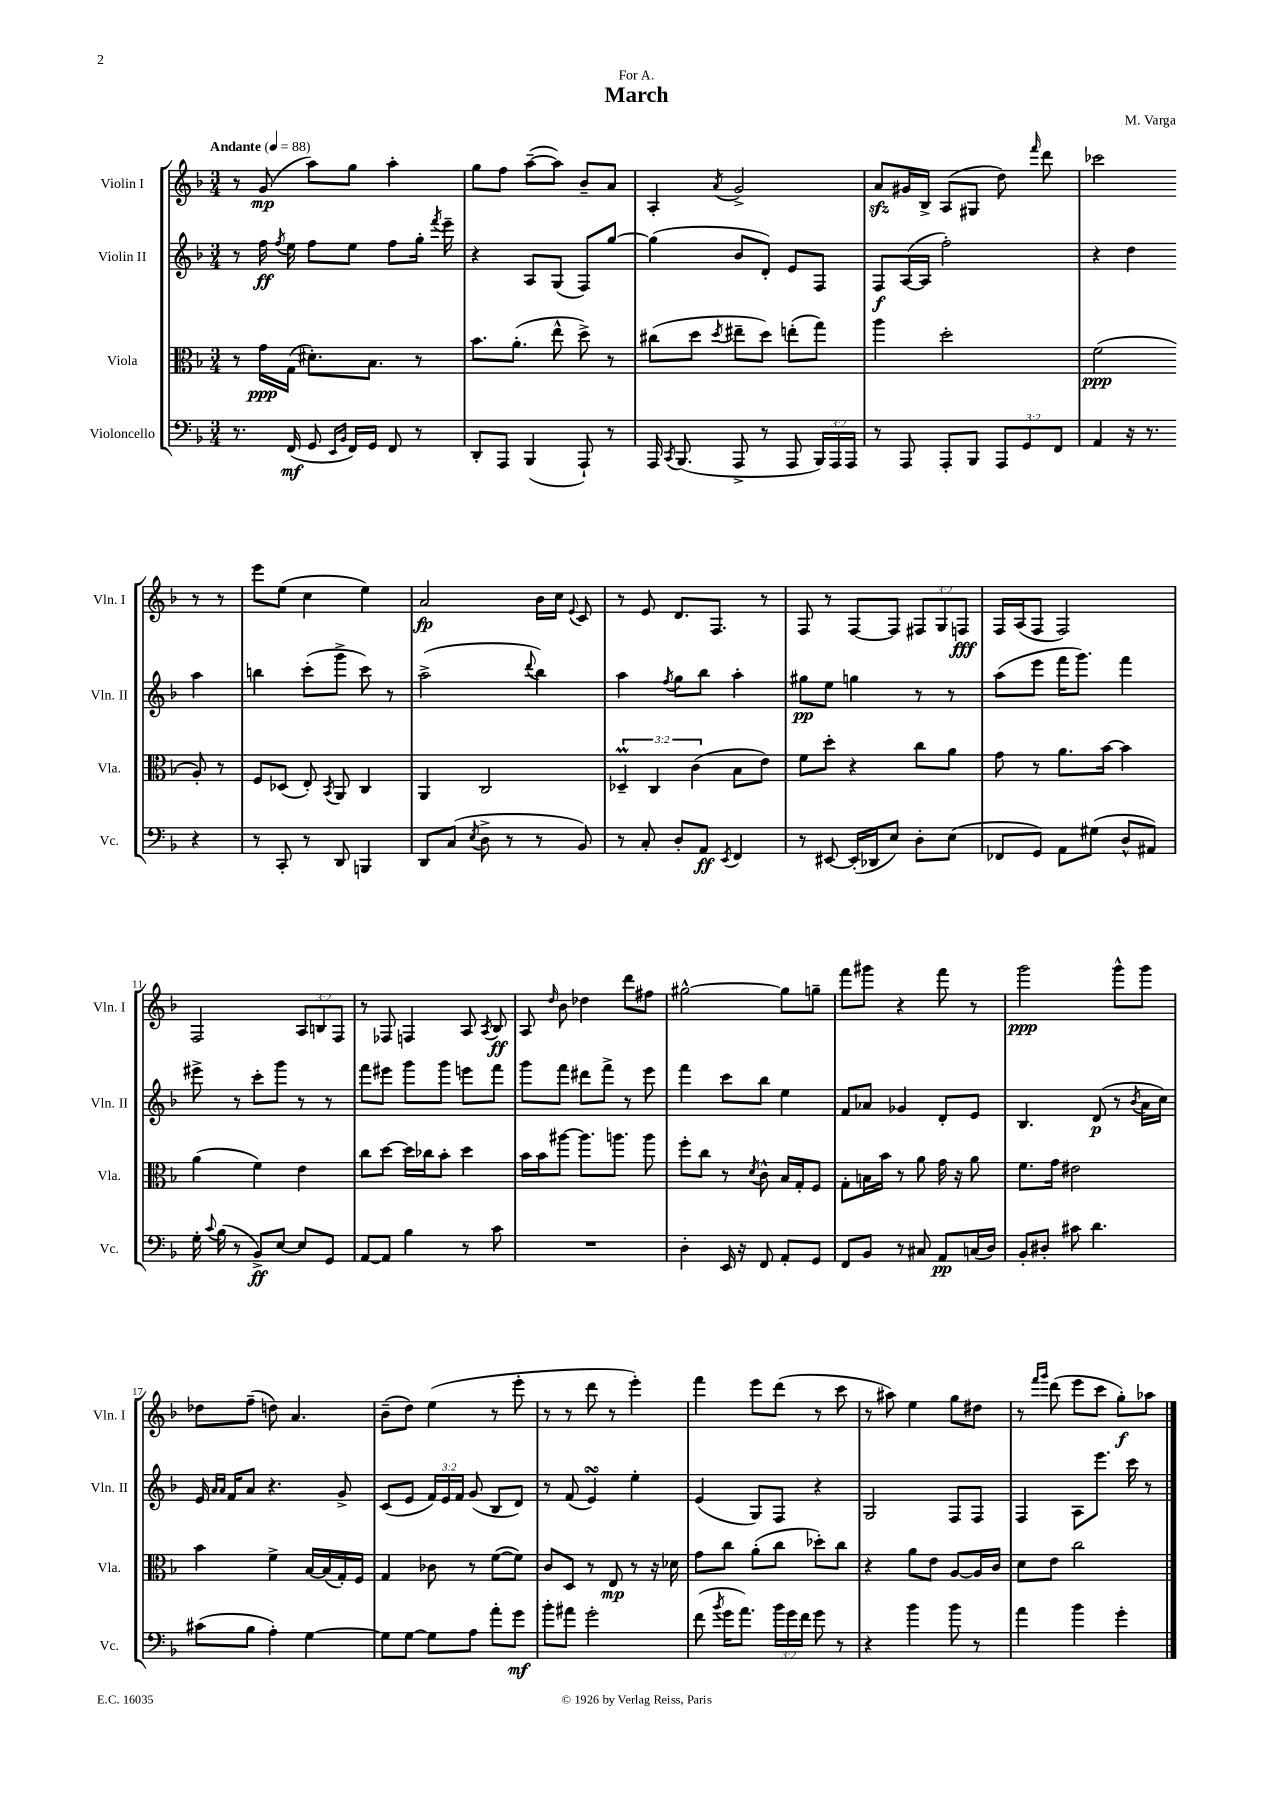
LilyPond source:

\header { title = "March" composer = "M. Varga" dedication = "For A." }
<<
\new StaffGroup <<
\new Staff = "s0" \with { instrumentName = "Violin I" shortInstrumentName = "Vln. I" } {
    \clef treble \key f \major \numericTimeSignature \time 3/4 \override Staff.TupletNumber.text = #tuplet-number::calc-fraction-text \tempo "Andante" 4 = 88
    \autoBeamOff r8 g'8\mp( a''8[) g''8] a''4-. |
    g''8[ f''8] a''8[~--( a''8]) bes'8[-- a'8] |
    a4-. \acciaccatura { a'8 } g'2-> |
    a'8[\sfz gis'16 bes16]-> a8[( gis8] d''8) \grace { f'''16 } d'''8 |
    ces'''2 r8 r8 |
    e'''8[ e''8]( c''4 e''4) |
    a'2\fp bes'16[ c''16] \appoggiatura { e'8 } c'8 |
    r8 e'8 d'8.[ f8.] r8 |
    f8 r8 f8[~ f8] \tuplet 3/2 { fis8[ g8 f8]\fff } |
    f16[ a16( f8] f2) |
    f2 \tuplet 3/2 { a8[ b8 f8] } |
    r8 fes8 f4 a8 \acciaccatura { a8 } bes8\ff |
    a8 \grace { d''16 } bes'8 des''4 d'''8[ fis''8] |
    gis''2~-^ gis''8[ g''8]-- |
    f'''8[ gis'''8] r4 f'''8 r8 |
    g'''2\ppp g'''8[-^ g'''8] |
    des''8[ f''8]--( d''8) a'4. |
    bes'8[--( d''8]) e''4( r8 e'''8-. |
    r8 r8 d'''8 r8 e'''4-.) |
    f'''4 e'''8[ d'''8]( r8 c'''8 |
    r8 ais''8) e''4 g''8[ dis''8] |
    r8 \grace { f'''16[ g'''16] } d'''8( e'''8[ c'''8] g''8[-.\f) aes''8] \bar "|." |
}
\new Staff = "s1" \with { instrumentName = "Violin II" shortInstrumentName = "Vln. II" } {
    \clef treble \key f \major \numericTimeSignature \time 3/4 \override Staff.TupletNumber.text = #tuplet-number::calc-fraction-text
    \autoBeamOff r8 f''16\ff \acciaccatura { f''8 } e''16 f''8[ e''8] f''8[ g''16]-. \acciaccatura { f'''8 } e'''16-- |
    r4 a8[ g8]( f8[) g''8]~ |
    g''4( bes'8[ d'8]-.) e'8[ f8] |
    f8[\f a16~( a16] f''2-.) |
    r4 d''4 a''4 |
    b''4 c'''8[-.( g'''8]-> c'''8) r8 |
    a''2->( \appoggiatura { d'''8 } bes''4) |
    a''4 \acciaccatura { f''8 } g''8[ bes''8] a''4-. |
    gis''8[\pp e''8] g''4 r8 r8 |
    a''8[( e'''8] f'''16[ g'''8.]) f'''4 |
    eis'''8-> r8 c'''8[-. g'''8] r8 r8 |
    f'''8[ eis'''8] g'''8[ g'''8] e'''8[ f'''8] |
    g'''8[ f'''8] dis'''8[ f'''8]-> r8 e'''8 |
    f'''4 c'''8[ bes''8] e''4 |
    f'8[ aes'8] ges'4 d'8[-. e'8] |
    bes4. d'8\p( r8 \acciaccatura { bes'8 } a'16[ c''16]) |
    e'16 \grace { a'16[ a'16] } f'16[ a'8] r4. g'8-> |
    c'8[( e'8] \tuplet 3/2 { f'16[) e'16 f'16] } g'8( bes8[ d'8]) |
    r8 f'8( e'4\turn) e''4-. |
    e'4( g8[) f8] r4 |
    g2 f8[ f8] |
    f4 a8[ e'''8.] c'''16 r8 \bar "|." |
}
\new Staff = "s2" \with { instrumentName = "Viola" shortInstrumentName = "Vla." } {
    \clef alto \key f \major \numericTimeSignature \time 3/4 \override Staff.TupletNumber.text = #tuplet-number::calc-fraction-text
    \autoBeamOff r8 g'16[\ppp g16]( dis'8.[-.) bes8.] r8 |
    bes'8.[ a'8.]-.( e''8-^ d''8->) r8 |
    cis''8[( d''8] \acciaccatura { d''8 } eis''8[-- d''8]) e''8[-.( g''8]) |
    a''4 d''2-. |
    f'2\ppp( a8-.) r8 |
    f8[ des8]( e8-.) \acciaccatura { bes,8 } a,8 c4 |
    a,4 c2 |
    \tuplet 3/2 { des4--\prall c4 c'4( } bes8[ e'8]) |
    f'8[ d''8]-. r4 c''8[ a'8] |
    g'8 r8 a'8.[ bes'16]~ bes'4 |
    a'4( f'4) e'4 |
    c''8[ d''8]~ d''16[ ces''16 bes'8]-. d''4 |
    bes'16[ bes'16 ais''8]~ ais''8.[ a''8.] a''8 |
    f''8[-. c''8] r8 \acciaccatura { d'8 } c'8-^ bes16[ g16-. f8] |
    g8[-. b16 bes'16] r8 a'8 g'16 r16 a'8 |
    f'8.[ g'16] eis'2 |
    bes'4 f'4-> bes16[~ bes16( g16-.) f16] |
    g4 ces'8 r8 f'8[~( f'8]) |
    c'8[ d8] r8 e8\mp r8 r16 des'16 |
    g'8[ c''8] a'8[-.( c''8] des''8[-.) c''8] |
    r4 a'8[ e'8] a8[~ a16 c'16] |
    d'8[ e'8] c''2 \bar "|." |
}
\new Staff = "s3" \with { instrumentName = "Violoncello" shortInstrumentName = "Vc." } {
    \clef bass \key f \major \numericTimeSignature \time 3/4 \override Staff.TupletNumber.text = #tuplet-number::calc-fraction-text
    \autoBeamOff r8. f,16\mf( g,8 \grace { e,16[ bes,16] } f,16[) g,16] f,8 r8 |
    d,8[-. a,,8] bes,,4( a,,8-!) r8 |
    a,,16 \acciaccatura { c,8 } bes,,8.( a,,8-> r8 a,,8 \tuplet 3/2 { bes,,16[) a,,16 a,,16] } |
    r8 a,,8 a,,8[-. bes,,8] \tuplet 3/2 { a,,8[ g,8 f,8] } |
    a,4 r16 r8. r4 |
    r8 c,8-. r8 d,8 b,,4 |
    d,8[ c8]( \acciaccatura { e8 } d8-> r8 r8 bes,8) |
    r8 c8-. d8[-. a,8]\ff \acciaccatura { e,8 } f,4 |
    r8 eis,8~ eis,16[-.( des,16 e8]) d8[-. e8]( |
    fes,8[ g,8]) a,8[ gis8]( d8[-^ ais,8]) |
    g16-. \appoggiatura { c'8 } bes16( r8 bes,8[->\ff) e8]~ e8[ g,8] |
    a,8[~ a,8] bes4 r8 c'8 |
    R2. |
    d4-. e,16 r16 f,8 a,8[-. g,8] |
    f,8[ bes,8] r8 cis8 a,8[\pp c16( d16]) |
    bes,8[-. dis8]-. cis'8 d'4. |
    cis'8[( bes8] a4-.) g4~ |
    g8[ g8]~ g8[ a8] a'8[-. g'8]\mf |
    bes'8[-. ais'8] g'2-. |
    f'8( \acciaccatura { bes'8 } g'16[ a'8.]) \tuplet 3/2 { bes'16[ g'16 f'16] } g'8 r8 |
    r4 bes'4 bes'8 r8 |
    a'4 bes'4 g'4-. \bar "|." |
}
>>
>>
